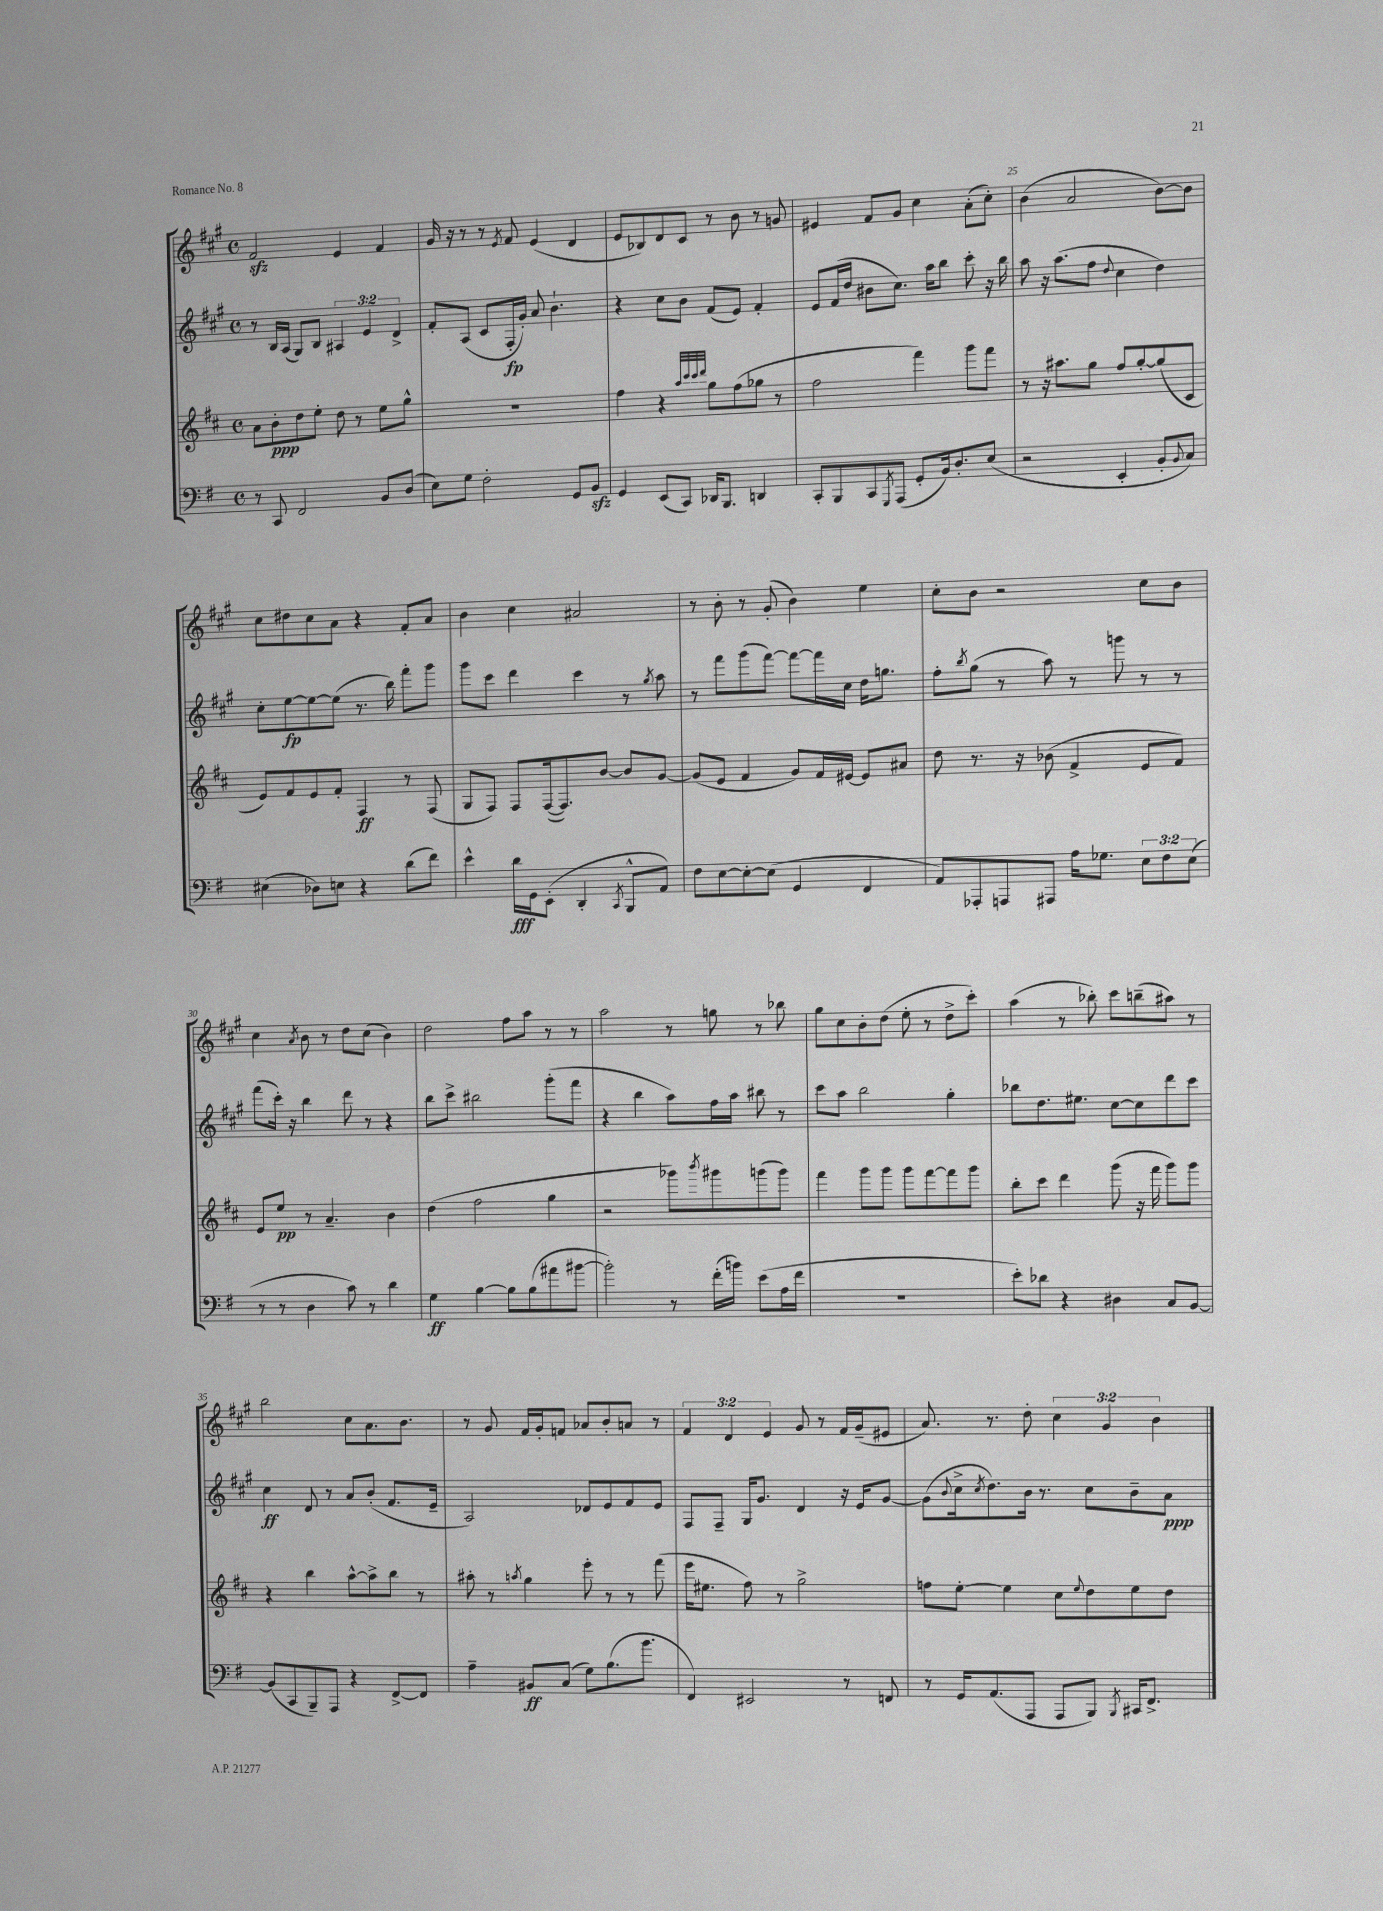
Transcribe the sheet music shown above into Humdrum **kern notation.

**kern	**kern	**kern	**kern
*staff4	*staff3	*staff2	*staff1
*clefF4	*clefG2	*clefG2	*clefG2
*k[f#]	*k[f#c#]	*k[f#c#g#]	*k[f#c#g#]
*M4/4	*M4/4	*M4/4	*M4/4
*met(c)	*met(c)	*met(c)	*met(c)
8r	8a	8r	2f#
8CC	8b'	16B	.
.	.	(16A	.
2FF#	8dd	8G#)	.
.	8ee'	8B	.
.	8dd	6A#	4e
.	8r	.	.
.	.	6e	.
8BB	8ee	.	4f#
.	.	6d^	.
(8D	8gg^^	.	.
=	=	=	=
8E)	1r	8f#'	16g#
.	.	.	16r
8G	.	(8A	8r
2F#'	.	8c#	8r
.	.	.	8qe
.	.	16F#'	8f#
.	.	16g#')	.
.	.	8a	(4e
.	.	4.b`	.
8GG	.	.	4d
8BB	.	.	.
=	=	=	=
4GG	4ff#	4r	8e
.	.	.	8B-)
(8EE	4r	8cc#	8d
8CC)	.	8b	8c#
.	32qqaa	.	.
.	32qqccc#	.	.
.	32qqccc#	.	.
.	32qqddd	.	.
16DD-	8gg	(8f#	8r
8.BBB	.	.	.
.	(8ff#	8e)	8b
4DD	8gg-	4f#'	8r
.	8r	.	8g
=	=	=	=
8CC'	2ff#	8e	4e#
8BBB	.	(16f#	.
.	.	16dd	.
8CC	.	8b#	8f#
8qGGG	.	.	.
(8AAA	.	8.cc#)	8g#
8GG'	4fff#)	.	4cc#
.	.	16aa	.
16BB)	.	8bb	.
8.D'	.	.	.
.	8ggg	8ccc#'	(8a'
(8E	8fff#	16r	8cc#')
.	.	16bb	.
=	=	=	=
2r	8r	8aa	(4b
.	16r	16r	.
.	8.aa#	(8.aa	.
.	.	.	2a
.	8gg	8ff#	.
.	.	8qqdd	.
4EE'	8ff#	4cc#	.
.	[8gg'	.	.
8BB'	(8gg]	4dd)	[8b)
8qqBB	.	.	.
8C)	8c#	.	8b]
=	=	=	=
(4E#	8e)	8cc#'	8cc#
.	8f#	[8ee	8dd#
8D-)	8e	8ee_	8cc#
8E	8f#'	(8ee]	8a
4r	4F#	8.r	4r
.	.	16bb)	.
(8d	8r	8fff#'	8f#'
8f#)	(8F#	8ggg#	8a
=	=	=	=
4e^^	8G	8ggg#	4b
.	8F#)	8ccc#	.
16d	8F#	4ddd	4cc#
16GG	.	.	.
(8EE'	([16F#	.	.
.	8.F#])	.	.
4DD'	.	4ccc#	2a#
.	[8b	.	.
8qCC	.	.	.
8BBB^^	8b]	8r	.
.	.	8qgg#	.
8AA)	[8g	8aa	.
=	=	=	=
8F#	(8g]	8r	8r
[8E	8e	8fff#	8b'
8E'_	4f#	(8ggg#	8r
(8E]	.	[8fff#)	(8g#'
4GG	8g)	8fff#_	4b)
.	16f#	16fff#]	.
.	[16e#	16cc#	.
4FF#	8e#]	16dd	4ee
.	.	8.gg	.
.	8a#	.	.
=	=	=	=
8AA)	8dd	8ff#'	8cc#'
.	.	8qbb	.
8AAA-'	8.r	(8gg#	8b
8AAA	.	8r	2r
.	16r	.	.
8AAA#	(8b-	8aa)	.
16A	4f#^	8r	.
8.G-	.	.	.
.	.	8ggg	.
12E	8e	8r	8cc#
12F#	.	.	.
.	8f#)	8r	8b
(12E	.	.	.
=	=	=	=
8r	8e	(8fff#	4cc#
8r	8ee	16ccc#')	.
.	.	16r	.
.	.	.	8qa
4D	8r	4bb	8b
.	4.a~	.	8r
8c)	.	8ddd	8dd
8r	.	8r	(8cc#
4d	4b	4r	4b)
=	=	=	=
4G	(4dd	8bb	2dd
.	.	8ccc#^	.
[4B	2ff#	2bb#	.
8B]	.	.	8ff#
(8B	.	.	8aa
8a#	4gg	(8ggg#'	8r
[8b#	.	8fff#	8r
=	=	=	=
2b#'])	2r	4r	2aa
.	.	4bb	.
8r	8ggg-)	8aa)	8r
.	8qbbb	.	.
(16f#'	8ggg#	16ff#	8gg
16b)	.	16aa	.
(8e	(8ggg	8bb#	8r
16A	8ggg)	8r	8bb-
16f#	.	.	.
=	=	=	=
1r	4fff#	8ccc#	8gg#
.	.	8aa	8cc#
.	8ggg	2bb	8b'
.	8ggg	.	(8dd
.	8ggg	.	8ee'
.	[8fff#	.	8r
.	8fff#]	4gg#'	8dd^
.	8ggg	.	8ccc#')
=	=	=	=
8e')	8bb'	8bb-	(4aa
8d-	8ccc#	8.dd	.
4r	4ddd	.	8r
.	.	8.ee#	.
.	.	.	8bb-')
4D#	(8ggg	[8cc#	8ccc#
.	16r	8cc#]	(8bb~
.	16fff#	.	.
8C	8ggg)	8ddd	8aa#)
[8BB	8ggg	8ccc#	8r
=	=	=	=
(8BB]	4r	4cc#	2bb
8CC	.	.	.
8BBB~)	4bb	8d	.
8AAA	.	8r	.
4r	[8aa^^	8a	8cc#
.	8aa^]	(8b'	8.a
[8FF#^	8bb	8.f#	.
.	.	.	8.b
8FF#]	8r	.	.
.	.	16e~	.
=	=	=	=
4A~	8aa#'	2A)	8r
.	8r	.	8g#
.	8qaa	.	.
8BB#	4gg	.	16f#
.	.	.	16g#'
(8C	.	.	8f
8G)	8eee'	8d-	8a-
(8.B	8r	8e	8b'
.	8r	8f#	8a
8.b	.	.	.
.	(8fff#	8e	8r
=	=	=	=
4FF#)	16eee	8F#	6f#
.	8.ee#	.	.
.	.	8F#~	.
.	.	.	6d
2EE#	8ff#)	16G#	.
.	.	8.g#	.
.	.	.	6e
.	8r	.	.
.	2gg^	4d	8g#
.	.	.	8r
8r	.	16r	16f#
.	.	16e	(16g#~
8FF	.	[8g#	8e#
=	=	=	=
8r	8ff	(8g#]	8.a)
.	.	8qqb	.
16GG	[8ee'	16cc#^	.
.	.	8qcc#	.
(8.AA	.	8.dd)	8.r
.	4ee]	.	.
8AAA	.	16b	8dd'
.	.	8.r	.
8AAA	8cc#	.	6cc#
.	8qqee	.	.
8BBB)	8dd	8cc#	.
.	.	.	6g#
8qBBB	.	.	.
16CC#	8ee	8b~	.
8.FF#^	.	.	.
.	.	.	6b
.	8dd	8a	.
==	==	==	==
*-	*-	*-	*-
